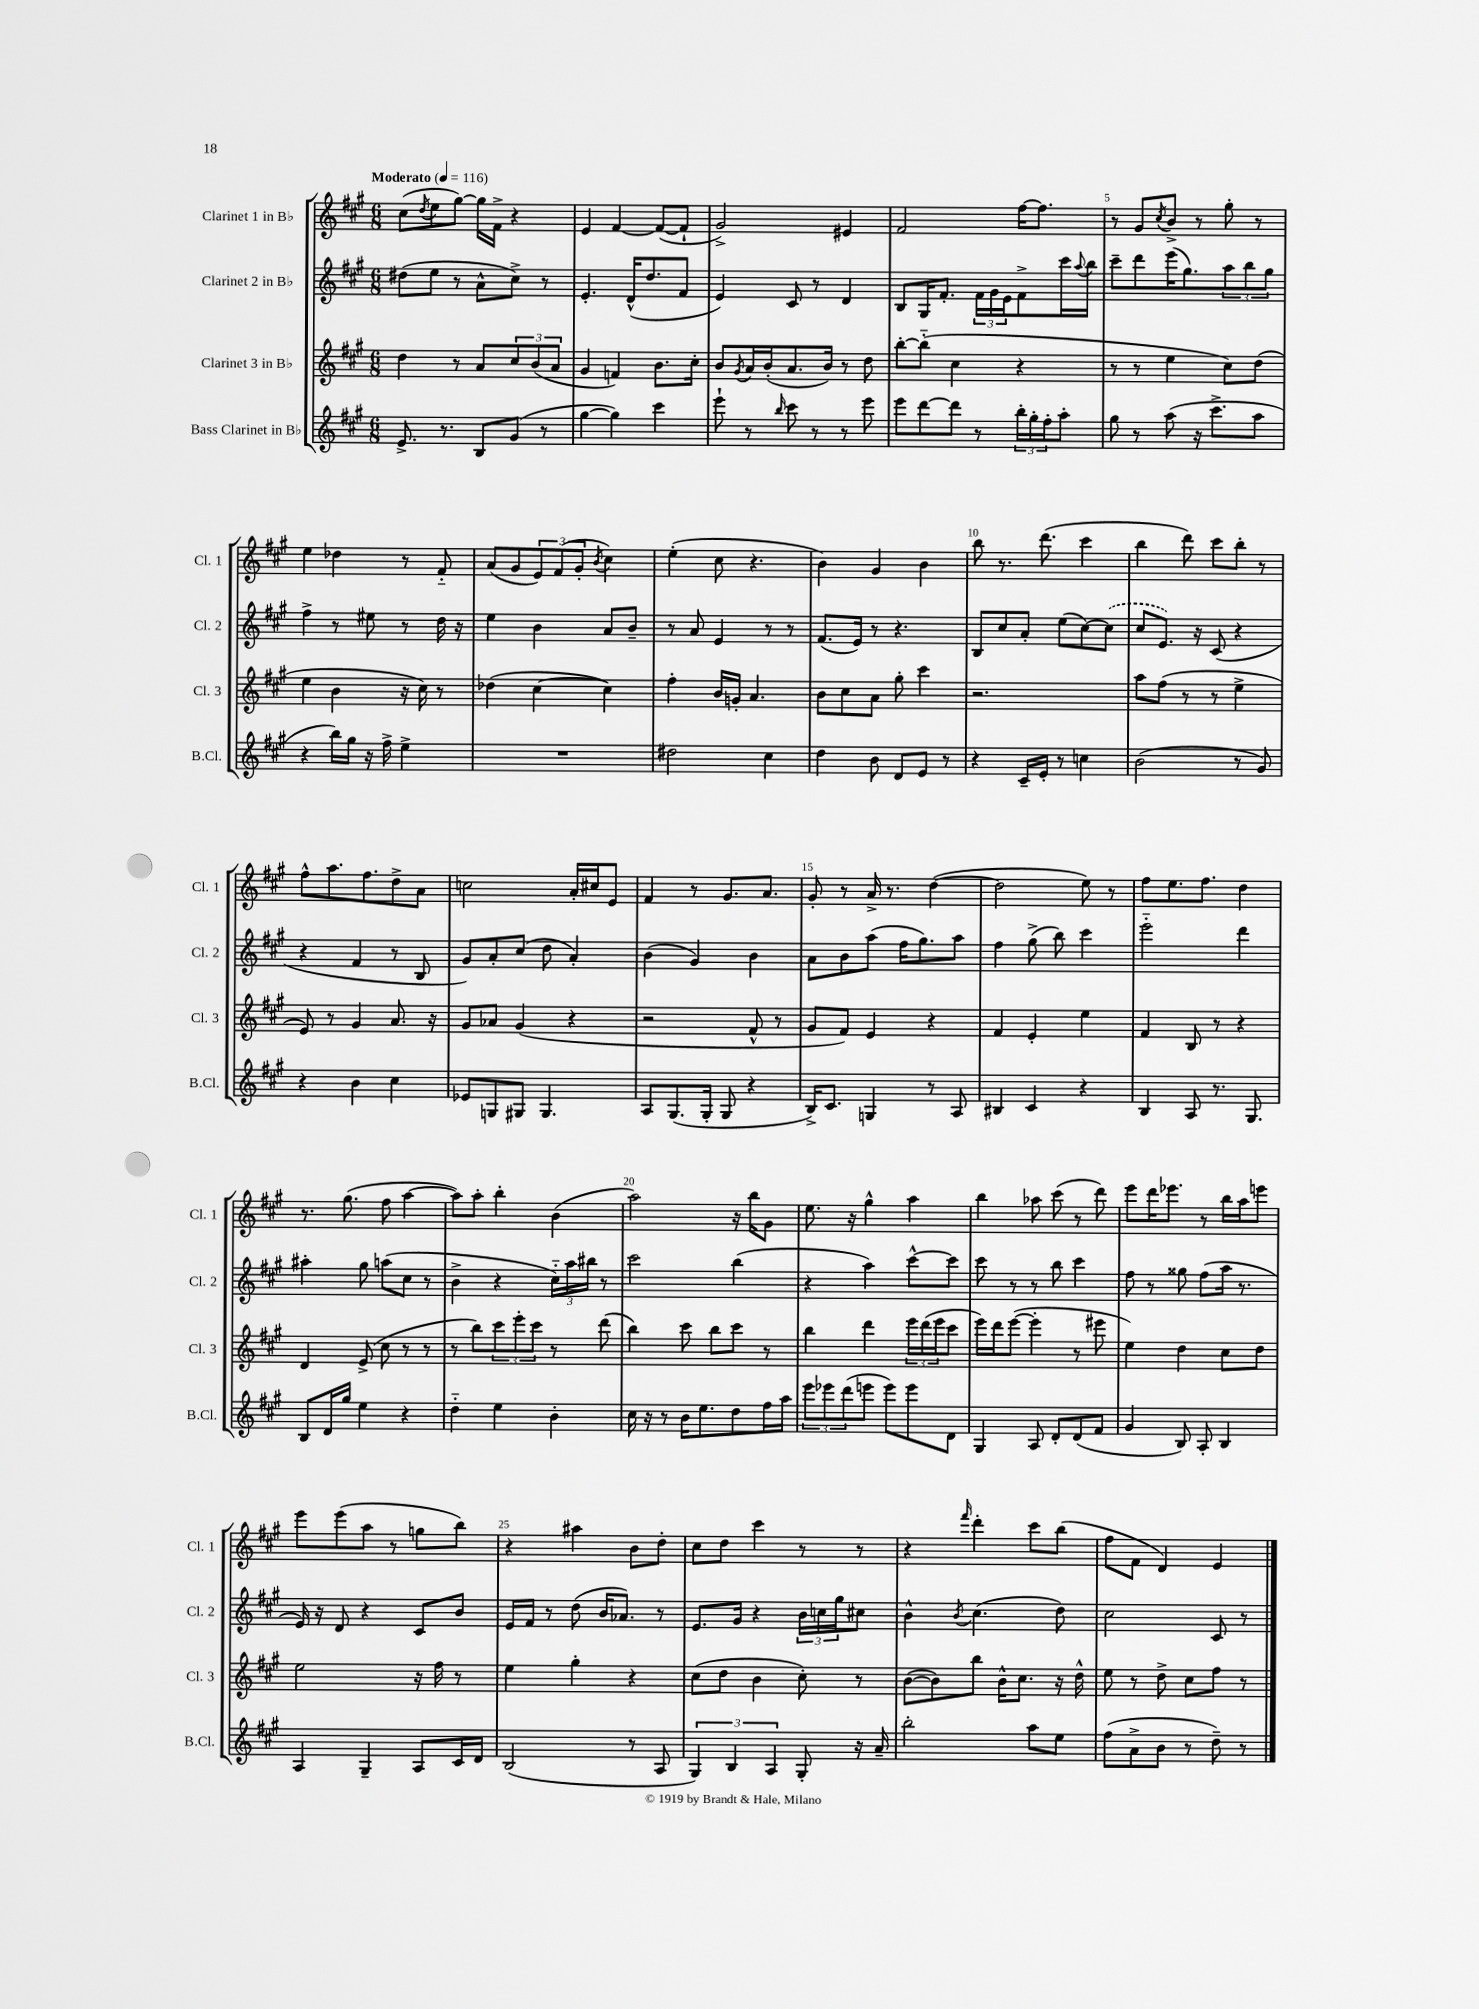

**kern	**kern	**kern	**kern
*staff4	*staff3	*staff2	*staff1
*clefG2	*clefG2	*clefG2	*clefG2
*k[f#c#g#]	*k[f#c#g#]	*k[f#c#g#]	*k[f#c#g#]
*M6/8	*M6/8	*M6/8	*M6/8
*MM116	*MM116	*MM116	*MM116
8.e^/	4dd\	(8dd#\L	(8cc#\L
.	.	.	8qdd/
.	.	8ee\J	8ee\
8.r	.	.	.
.	8r	8r	[8gg#\J)
8B/L	8a/L	8a^^\L	16gg#\]LL
.	.	.	16f#^\JJ
(8g#/J	12cc#/	8cc#^\J)	4r
.	(12b/	.	.
8r	.	8r	.
.	12a/J	.	.
=	=	=	=
[4gg#\	4g#/	4.e'/	4e/
4gg#\])	4f/)	.	[4f#/
.	.	(16d^^/LK	.
.	.	8.dd/	.
4ccc#\	8.b\L	.	(8f#/_L
.	.	8f#/J	8f#`/]J
.	16cc#'\Jk	.	.
=	=	=	=
8eee`\	8b/L	4e/)	2g#^/)
.	8qg#/	.	.
8r	16a/L	.	.
.	(16b'/J	.	.
16qqbb/	.	.	.
8ccc#\	8.a/	8c#/	.
8r	.	8r	.
.	16b/Jk)	.	.
8r	8r	4d/	4e#/
8eee\	8dd\	.	.
=	=	=	=
8eee\L	[8bb'\L	8B/L	2f#/
[8ddd\	(8bb'~\]J	16G#/K	.
.	.	8.f#'/J	.
8ddd\]J	4cc#\	.	.
8r	.	24f#\LL	.
.	.	24g#\	.
.	.	24e\J	.
24bb'\LL	4r	8f#^\	[16ff#\LK
24gg#'\	.	.	.
.	.	.	8.ff#\]J
24ff#'\J	.	.	.
8aa'\J	.	16ccc#\L	.
.	.	8qqaa/	.
.	.	16bb\JJ	.
=	=	=	=
8gg#\	8r	8ccc#~\L	8r
8r	8r	8ddd\	8g#/L
.	.	.	8qcc#/
(8aa\	4ee\	(16eee\K	8b^/J
.	.	8.gg#\)	.
16r	.	.	8r
8.ccc#^\L	.	.	.
.	8cc#\L)	12aa\	8gg#'\
.	.	12bb\	.
8aa\J	(8dd\J	.	8r
.	.	12gg#\J	.
=	=	=	=
4r	4ee\	4ff#^\	4ee\
16bb\LL)	4b\	8r	4dd-\
16gg#\JJ	.	.	.
16r	.	8ee#\	.
16ff#^\	.	.	.
4ee^\	16r	8r	8r
.	16cc#\)	.	.
.	8r	16dd\	8f#'~/
.	.	16r	.
=	=	=	=
2.r	(4dd-\	4ee\	(8a/L
.	.	.	8g#/
.	[4cc#\	4b\	12e/)
.	.	.	(12f#/
.	.	.	12g#'/J
.	.	.	8qb/
.	4cc#\])	8a/L	4cc#\)
.	.	8b~/J	.
=	=	=	=
2dd#\	4ff#'\	8r	(4ee'\
.	.	8a/	.
.	16b/LL	4e/	8cc#\
.	16g'/JJ	.	.
.	4.a/	.	4.r
4cc#\	.	8r	.
.	.	8r	.
=	=	=	=
4dd\	8b\L	(8.f#/L	4b\)
.	8cc#\	.	.
.	.	16e/Jk)	.
8b\	8a\J	8r	4g#/
8d/L	8gg#'\	4.r	.
8e/J	4ccc#\	.	4b\
8r	.	.	.
=	=	=	=
4r	2.r	8B/L	8bb\
.	.	8cc#/	8.r
16c#~/LL	.	8a'/J	.
16e'/JJ	.	.	(8.ddd\
8r	.	(8ee\L	.
4cc\	.	[8cc#\)	4ccc#\
.	.	(8cc#\]J	.
=	=	=	=
(2b\	8aa\L	8cc#/L	4bb\
.	(8ff#\J	8.e/J)	.
.	8r	.	8ddd\)
.	.	16r	.
.	8r	(8c#/	8ccc#\L
8r	4ee^\	4r	8bb'\J
8g#/)	.	.	8r
=	=	=	=
4r	8e/)	4r	8ff#^^\L
.	8r	.	8.aa\
4b\	4g#/	4f#/	.
.	.	.	8.ff#\
4cc#\	8.a/	8r	8dd^\
.	.	8B/	8a\J
.	16r	.	.
=	=	=	=
8e-/L	8g#/L	8g#/L)	2cc\
8G/	8a-/J	8a'/	.
8G#/J	(4g#/	(8cc#/J	.
4.G#/	.	8dd\	.
.	4r	4a'/)	16a'/LL
.	.	.	16cc#/J
.	.	.	8e/J
=	=	=	=
8A/L	2r	(4b\	4f#/
(8.G#/	.	.	.
.	.	4g#/)	8r
16G#'/Jk	.	.	.
8G#/	.	.	8.g#/L
4r	8f#^^/	4b\	.
.	.	.	8.a/J
.	8r	.	.
=	=	=	=
16B^/LK)	8g#/L	8a\L	8g#'/
8.c#/J	.	.	.
.	8f#/J)	8b\	8r
4G/	4e/	(8aa\J	16a^/
.	.	.	8.r
.	.	16ff#\LK	.
.	.	8.gg#\)	.
8r	4r	.	([4dd\
8A/	.	8aa\J	.
=	=	=	=
4B#/	4f#/	4ff#\	2dd\]
4c#/	4e'/	(8gg#^\	.
.	.	8bb\)	.
4r	4ee\	4ccc#\	8ee\)
.	.	.	8r
=	=	=	=
4B/	4f#/	2eee'~\	8ff#\L
.	.	.	8.ee\
8A/	8B/	.	.
.	.	.	8.ff#\J
8.r	8r	.	.
.	4r	4ddd\	4dd\
8.G#/	.	.	.
=	=	=	=
8B/L	4d/	4aa#'\	8.r
16d/L	.	.	.
16gg#/JJ	.	.	(8.gg#\
4ee\	(8e^/	8gg#\	.
.	8cc#\	(8aa\L	8ff#\
4r	8r	8cc#\J	[4aa\
.	8r	8r	.
=	=	=	=
4dd'~\	8r	4b^\	8aa\]L)
.	8bb\L)	.	8aa'\J
4ee\	12ccc#\	4r	4bb'\
.	12eee'\	.	.
.	12ccc#\J	.	.
4b'\	8r	24cc#'~\LL)	(4b\
.	.	24aa\	.
.	.	24bb#\JJ	.
.	(8ddd\	8r	.
=	=	=	=
16cc#\	4bb\)	2ccc#\	2aa\)
16r	.	.	.
8r	.	.	.
16b\LK	8ccc#\	.	.
8.ee\	.	.	.
.	8bb\L	.	.
8dd\	8ccc#\J	(4bb\	16r
.	.	.	16bb\LK
16ff#\L	8r	.	8g#\J
16aa\JJ	.	.	.
=	=	=	=
12eee\L	4bb\	4r	8.ee\
12eee-\	.	.	.
(12ddd\	.	.	.
.	.	.	16r
8eee\J	4ddd\	4aa\)	4gg#^^\
8eee\L)	.	.	.
8eee\	24eee\LL	[8ccc#^^\L	4aa\
.	(24ddd\	.	.
.	24eee\J	.	.
8d\J	8ccc#\J	8ccc#\]J	.
=	=	=	=
4G#/	16eee\LL)	8ccc#\	4bb\
.	16ddd\J	.	.
.	([8eee\J	8r	.
8A/	4eee'\]	8r	8aa-\
8d'/L	.	8bb\	(8ccc#\
(8d/	8r	4ccc#\	8r
8f#/J	8eee#\	.	8ddd\)
=	=	=	=
4g#/	4ee\)	8ff#\	8eee\L
.	.	8r	16ddd\K
.	.	.	8.eee-\J
8B/)	4dd\	8gg##\	.
8A'/	.	(8ff#\L	8r
4B/	8cc#\L	16aa\Jk	16bb\LL
.	.	8.r	16aa\J
.	8dd\J	.	8eee\J
=	=	=	=
4A/	2ee\	16e/)	8eee\L
.	.	16r	.
.	.	8d/	(8eee\
4G#~/	.	4r	8aa\J
.	.	.	8r
8A/L	16r	8c#/L	8gg\L
.	16ff#\	.	.
16c#/L	8r	8b/J	8bb\J)
16d/JJ	.	.	.
=	=	=	=
(2B/	4ee\	16e/LL	4r
.	.	16f#/JJ	.
.	.	8r	.
.	4gg#'\	(8dd\	4aa#\
.	.	16b/LK	.
.	.	8.a-/J)	.
8r	4r	.	8b\L
8A/	.	8r	8dd'\J
=	=	=	=
6G#/)	(8cc#\L	8.e/L	8cc#\L
.	8dd\J	.	8dd\J
6B/	.	.	.
.	.	16g#/Jk	.
.	4b\	4r	4ccc#\
6A/	.	.	.
8G#'/	8cc#'\)	24b\LL	8r
.	.	24cc\	.
.	.	24gg#\J	.
16r	8r	8cc#\J	8r
16a~/	.	.	.
=	=	=	=
2bb'\	([8b\L	4b^^\	4r
.	8b\])	.	.
.	.	8qb/	16qqfff#/
.	8bb\J	(4.cc#\	4ddd'\
.	16b^^\LK	.	.
.	8.cc#\J	.	.
8aa\L	.	.	8ccc#\L
8ee\J	16r	8dd\)	(8bb\J
.	16dd^^\	.	.
=	=	=	=
(8ff#\L	8ee\	2cc#\	8ff#\L
8a^\	8r	.	8f#\J
8b\J	8dd^\	.	4d/)
8r	8cc#\L	.	.
8dd~\)	8ff#\J	8c#/	4e/
8r	8r	8r	.
==	==	==	==
*-	*-	*-	*-
